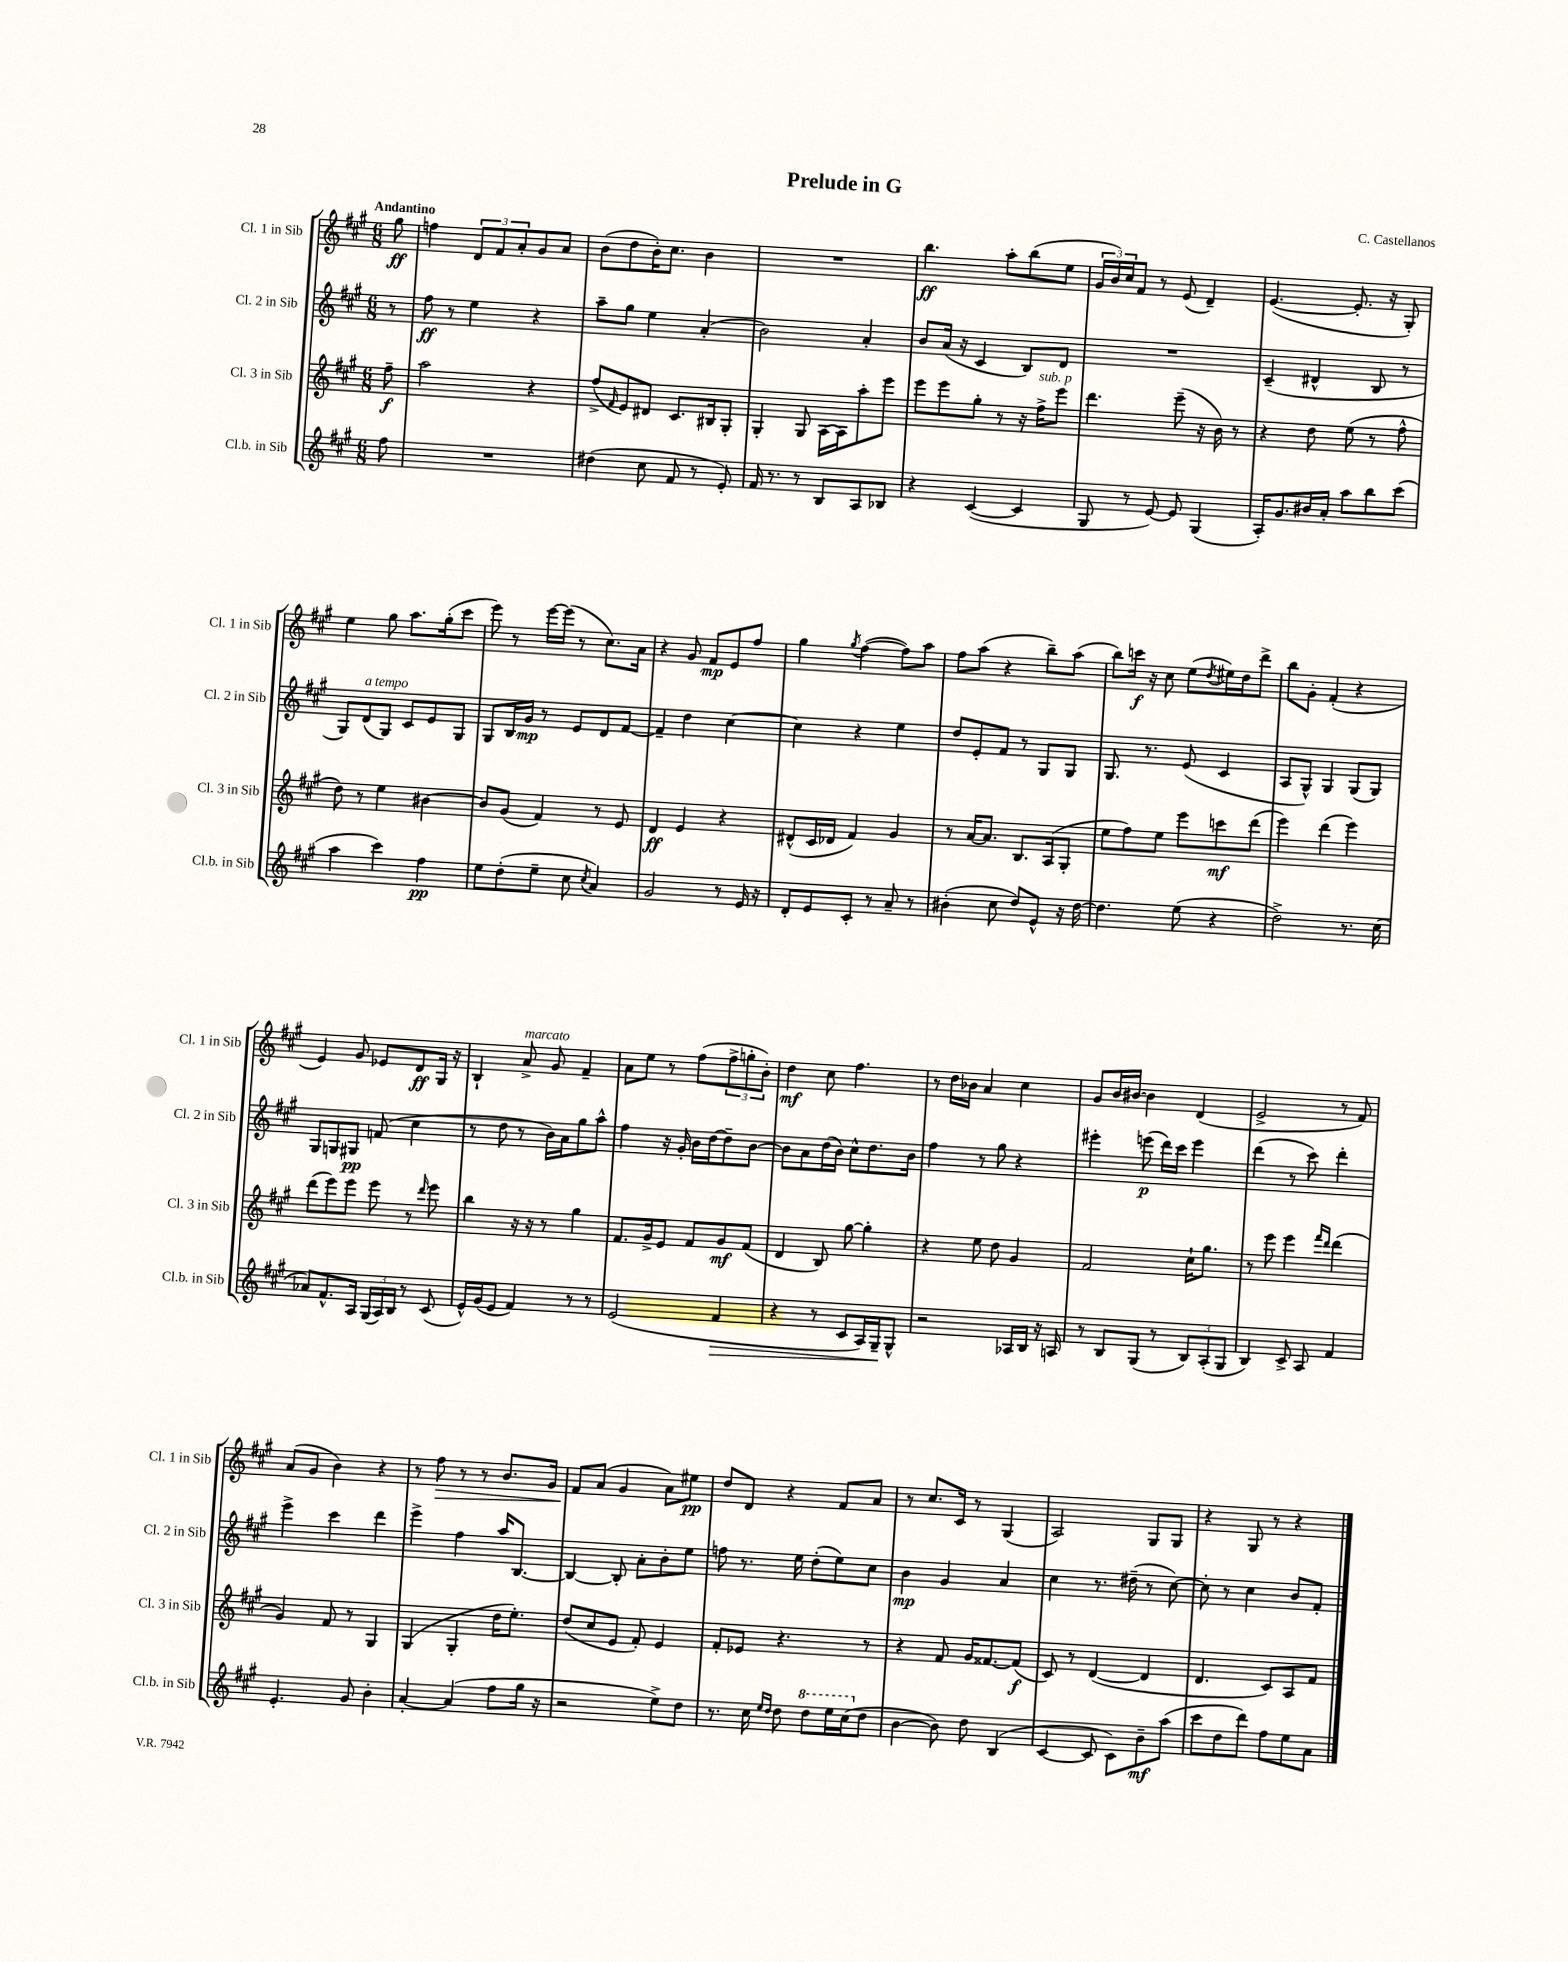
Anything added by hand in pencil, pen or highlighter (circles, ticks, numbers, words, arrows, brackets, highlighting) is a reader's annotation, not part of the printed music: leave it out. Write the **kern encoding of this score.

**kern	**kern	**kern	**kern
*staff4	*staff3	*staff2	*staff1
*clefG2	*clefG2	*clefG2	*clefG2
*k[f#c#g#]	*k[f#c#g#]	*k[f#c#g#]	*k[f#c#g#]
*M6/8	*M6/8	*M6/8	*M6/8
8ff#	8ff#~	8r	8gg#
=	=	=	=
2.r	2aa	8ff#	4ff
.	.	8r	.
.	.	4ee	12d
.	.	.	12f#
.	.	.	12a'
.	4r	4r	8g#
.	.	.	8a
=	=	=	=
(4dd#	(8ff#^	8aa~	(8b
.	16qqf#	.	.
.	8e)	8gg#	8dd
8cc#	8d#	4ee	16b')
.	.	.	8.cc#
8f#	8.c#	.	.
8r	.	(4a'	4b
.	16B#	.	.
8e')	8G#'	.	.
=	=	=	=
16f#	4G#'	2b)	2.r
8.r	.	.	.
8r	8G#	.	.
8B	[16A	.	.
.	16A]	.	.
8A	8aa'	4a'	.
8B-	8eee	.	.
=	=	=	=
4r	8eee	8b	4.bb
.	8eee	(16a	.
.	.	16r	.
([4c#	8gg#'	4c#	.
.	8r	.	8aa'
4c#]	16r	8B)	(8bb
.	16ff#^	.	.
.	8eee	8d	8ee
=	=	=	=
8G#	4.ddd	2.r	24g#
.	.	.	24b)
.	.	.	24cc#
8r	.	.	8f#
[8e)	.	.	8r
8e]	(8eee~	.	(8e
(4G#	16r	.	4d~)
.	16b)	.	.
.	8r	.	.
=	=	=	=
16A')	4r	(4c#~	([4.e
8.g#	.	.	.
16b#	8dd	4d#^^	.
16a'	.	.	.
8aa	(8ee	.	8.e']
8bb	8r	8B	.
.	.	.	16r
(8ccc#	8ff#^^	8r	8G#')
=	=	=	=
4aa	8dd)	8G#)	4ee
.	8r	(8d	.
4ccc#)	4ee	8G#)	8gg#
.	.	8c#	8.aa
4ff#	[4b#	8e	.
.	.	.	(16gg#'
.	.	8G#	8ccc#
=	=	=	=
8ee	8b#]	8G#	8eee)
(8dd'	(8g#	16B	8r
.	.	16g#	.
8ee~	4f#)	8r	[16eee
.	.	.	(16eee]
8cc#	.	8e	8r
8qcc#	.	.	.
4a)	8r	8d	8.cc#)
.	8e	[8f#	.
.	.	.	16a
=	=	=	=
2g#	4d	4f#~]	4r
.	4e	4dd	8g#
.	.	.	8f#
8r	4r	[4cc#	8e
16e	.	.	8ff#
16r	.	.	.
=	=	=	=
8d'	(8d#^^	4cc#]	4gg#
8e	16c#	.	.
.	16d-	.	.
.	.	.	8qgg#
8c#'	4f#)	4r	([4ff#
8r	.	.	.
8a~	4g#	4ee	8ff#])
8r	.	.	8aa
=	=	=	=
(4b#'	8r	8dd	8ff#
.	[16a	8e'	(8aa
.	8.a]	.	.
8cc#	.	8f#	4r
8dd)	8.B	8r	.
8e^^	.	8G#	8bb~)
.	(16A	.	.
16r	8G#'	8G#	(8aa
[16dd	.	.	.
=	=	=	=
4.dd]	8ee	8.G#	8bb)
.	8ff#)	.	16ccc
.	.	8.r	16r
.	8ee	.	8cc#
(8ee	8eee	(8e	(8ee
.	.	.	8qdd
4r	8ccc	4c#	16ee#)
.	.	.	16dd
.	(8ddd	.	8ddd^
=	=	=	=
2dd^)	4eee)	8A	8bb
.	.	8G#^^)	8g#'
.	(4ddd	4G#	(4f#'
8.r	4eee)	(8G#	4r
.	.	8G#)	.
(16cc#	.	.	.
=	=	=	=
8a-)	(8ddd	8G#	4e)
8.f#^^	8eee)	8G	.
.	8eee	8G#	8g#
16A	.	.	.
(24G#	8eee	(8f	8e-
24A)	.	.	.
24B	.	.	.
8r	8r	4cc#	8d
.	16qqddd	.	.
(8c#	8eee	.	16G#
.	.	.	16r
=	=	=	=
16e^^)	4bb	8r	4B`
(16g#	.	.	.
8e	.	8dd	.
4f#)	16r	8r	8a^
.	16r	.	.
.	8r	16b)	8g#
.	.	16a	.
8r	4gg#	8gg#	4f#~
8r	.	8aa^^	.
=	=	=	=
(2e	8.f#	4ff#	8a
.	.	.	8ee
.	16g#^	.	.
.	8e	16r	8r
.	.	16g#'	.
.	8f#	16b	(8ff#
.	.	[16dd	.
4f#	8g#	8dd~]	12ff#^
.	.	.	12gg'
.	(8f#	[8b	.
.	.	.	12b')
=	=	=	=
4r	4d	8b]	4dd
.	.	8a	.
8r	8B)	(16dd	8cc#
.	.	16b)	.
8c#	[8gg#	8cc#^^	4.ff#
16A)	4gg#']	8.dd	.
16G#~	.	.	.
8G#^^	.	.	.
.	.	16b	.
=	=	=	=
2r	4r	4ff#	8r
.	.	.	16dd
.	.	.	16b-
.	8ee	8r	4a
.	8dd	8gg#	.
16A-	4g#	4r	4cc#
16B	.	.	.
16r	.	.	.
16A	.	.	.
=	=	=	=
8r	2f#	4eee#'	8g#
8B	.	.	16b
.	.	.	[16b#
(8G#	.	(8eee	4b#]
8r	.	16ddd)	.
.	.	16ccc#	.
12B)	16cc#`	4eee	(4d
.	8.gg#	.	.
(12A'	.	.	.
12G#	.	.	.
=	=	=	=
4B)	8r	(4ddd	2e^
.	8eee	.	.
8c#^	4eee	8r	.
8A	.	8ccc#)	.
.	16qqfff#	.	.
.	16qqddd	.	.
4f#	(4ddd	4ddd'	8r
.	.	.	8f#)
=	=	=	=
4.e'	4g#)	4eee^	(8a
.	.	.	8g#
.	8f#	4ccc#	4b)
8g#	8r	.	.
4b'	4G#	4ddd	4r
=	=	=	=
[4a'	(4G#	4eee^	8r
.	.	.	8ff#
(4a]	4G#'	4ff#	8r
.	.	.	8r
8ff#	16dd	16aa	8.b
.	8.ee')	[8.B	.
16gg#	.	.	.
16r	.	.	16g#
=	=	=	=
2r	(8dd	4B_	8f#
.	8cc#	.	(8a
.	8e	8B']	4g#
.	8f#')	8a'	.
8ee^)	4e	8b'	8a)
8dd	.	8ee	8ee#
=	=	=	=
8.r	8f#'	8ff	8dd
.	8e-	8.r	8d
16cc#	.	.	.
16qqee	.	.	.
16qqdd	.	.	.
8dd	4.r	.	4r
.	.	16ee	.
8ddd	.	(8dd'	.
16eee	.	8ee)	8f#
(16ccc#	.	.	.
8dd	8r	8cc#	8a
=	=	=	=
[4b	4r	4b	8r
.	.	.	8.cc#
8b])	8f#	4g#	.
.	.	.	16c#
8dd	16g#	.	8r
.	[8.f##	.	.
(4B	.	4a	(4G#
.	(8f##]	.	.
=	=	=	=
[4c#	8c#)	4cc#	2A)
.	8r	.	.
8c#]	([4d	8.r	.
8c#)	.	.	.
.	.	(16dd#~	.
8b~	4d]	8r	8G#
(8aa	.	[8cc#)	8G#
=	=	=	=
8ccc#	4.d	8cc#']	4r
8dd	.	8r	.
8ddd)	.	4cc#	8G#
8ff#	8c#)	.	8r
8ee	8A	8b	4r
8a	8f#	8f#'	.
==	==	==	==
*-	*-	*-	*-
